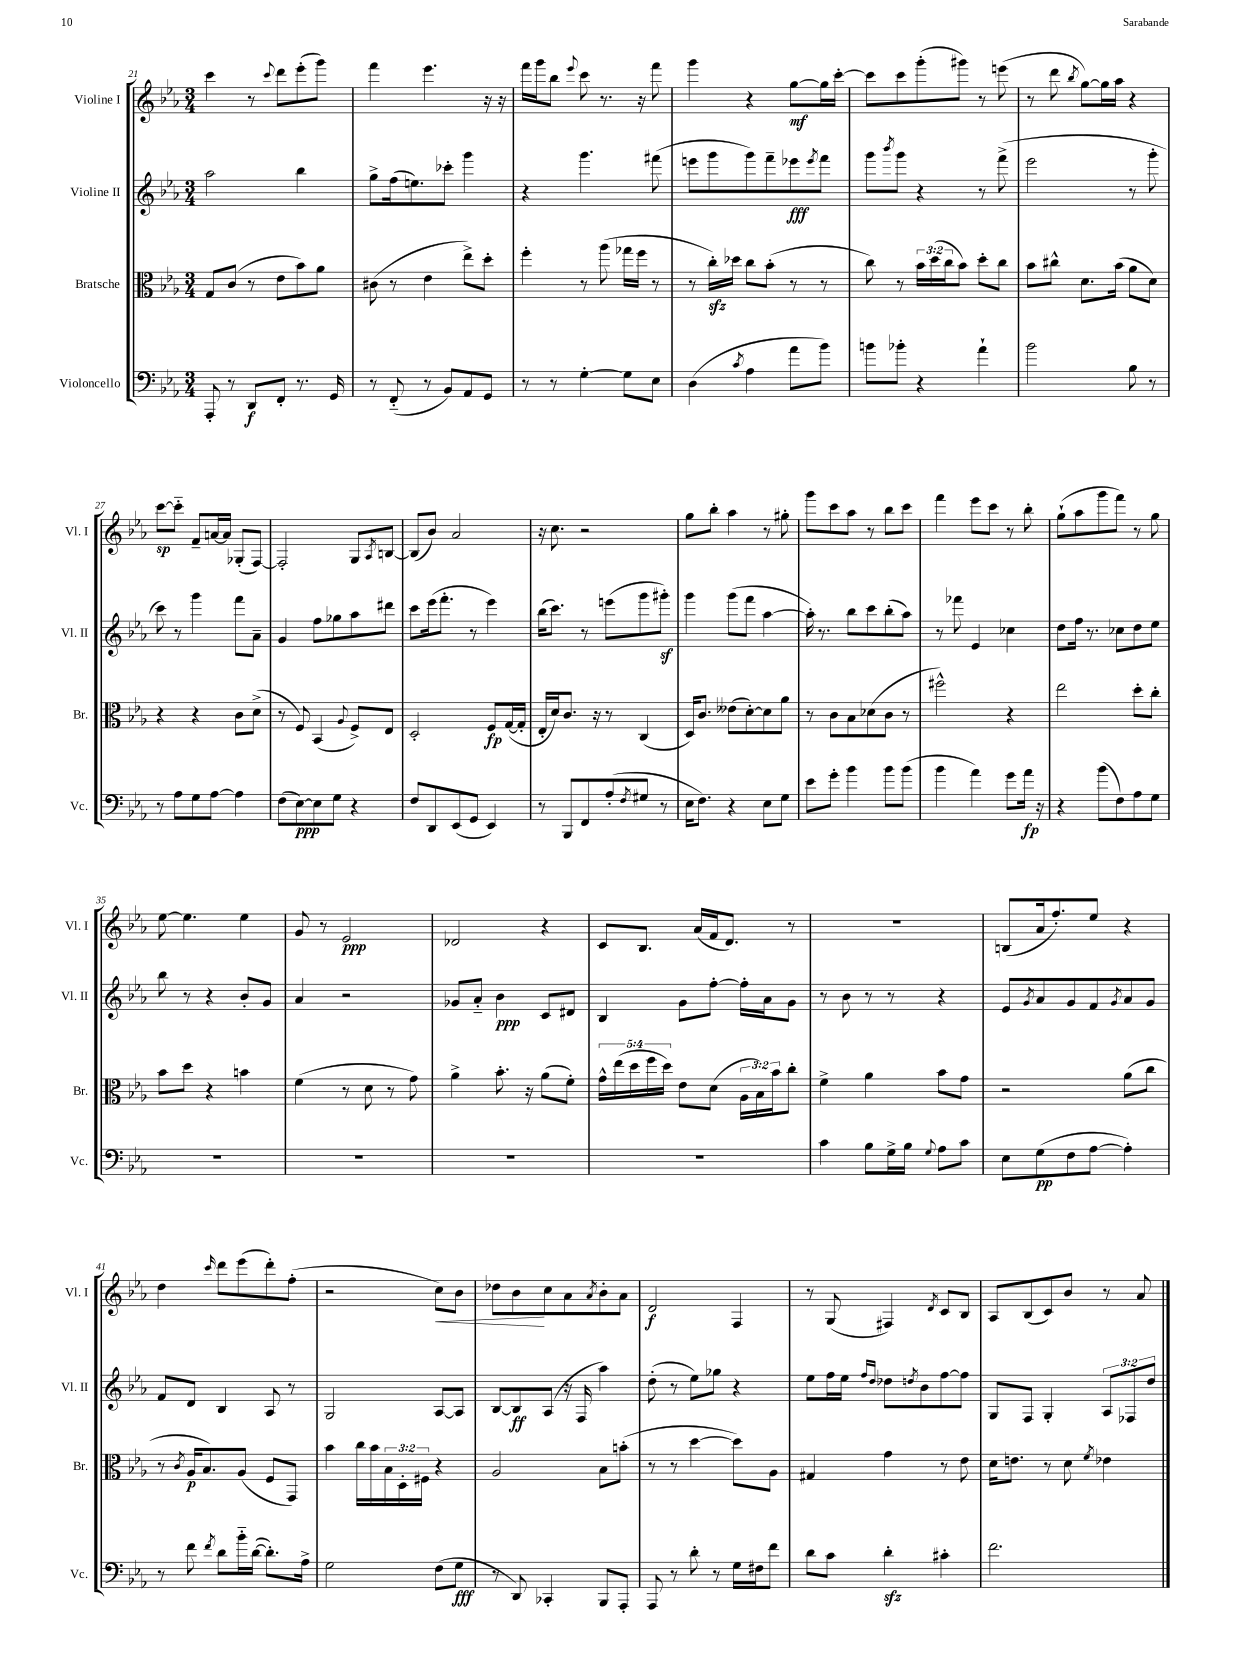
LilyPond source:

<<
\new StaffGroup <<
\new Staff = "s0" \with { instrumentName = "Violine I" shortInstrumentName = "Vl. I" } {
    \clef treble \key ees \major \numericTimeSignature \time 3/4
    c'''4 r8 \appoggiatura { c'''8 } d'''8 ees'''8-.( g'''8) |
    f'''4 ees'''4. r16 r16 |
    f'''16 g'''16 bes''8 \appoggiatura { ees'''8 } c'''8 r8. r16 f'''8 |
    g'''4 r4 g''8~\mf g''16 c'''16~-. |
    c'''8 c'''8 g'''8-.( gis'''8) r8 e'''8( |
    r8 d'''8 \acciaccatura { bes''8 } g''8~) g''16 aes''16 r4 |
    c'''8~\sp c'''8-_ f'8-- a'16~ a'16 ges8-.( f8~) |
    f2-. g8 \acciaccatura { aes8 } b8~ |
    b8( bes'8) aes'2 |
    r16 c''8. r2 |
    g''8 bes''8-. aes''4 r8 gis''8-. |
    g'''8 c'''8 aes''8 r8 bes''8 c'''8 |
    f'''4 ees'''8 c'''8 r8 bes''8-. |
    g''8-!( aes''8 g'''8 f'''8) r8 g''8 |
    ees''8~ ees''4. ees''4 |
    g'8 r8 ees'2\ppp |
    des'2 r4 |
    c'8 bes8. aes'16( f'16 d'8.) r8 |
    R2. |
    b8( aes'16 f''8.-.) ees''8 r4 |
    d''4 \grace { c'''16 } d'''8 ees'''8( d'''8-.) f''8-.( |
    r2 c''8\<) bes'8 |
    des''8 bes'8\! c''8 aes'8 \acciaccatura { aes'8 } bes'8-. aes'8 |
    d'2\f f4 |
    r8 g8( fis4) \acciaccatura { d'8 } c'8 bes8 |
    aes8 bes8( c'8) bes'8 r8 aes'8 \bar "|." |
}
\new Staff = "s1" \with { instrumentName = "Violine II" shortInstrumentName = "Vl. II" } {
    \clef treble \key ees \major \numericTimeSignature \time 3/4 \override Staff.TupletNumber.text = #tuplet-number::calc-fraction-text
    aes''2 bes''4 |
    g''8-> f''16( e''8.) ces'''8-. g'''4 |
    r4 g'''4. fis'''8( |
    e'''8 g'''8 g'''8) f'''8-- ees'''8\fff \acciaccatura { ees'''8 } f'''8 |
    g'''8 \acciaccatura { bes'''8 } g'''8 r4 r8 f'''8->( |
    ees'''2 r8 g'''8-. |
    c'''8) r8 g'''4 f'''8 aes'8-- |
    g'4 f''8 ges''8 aes''8 dis'''8 |
    c'''8 ees'''16( f'''8.-. r8 ees'''4) |
    bes''16( c'''8.) r8 e'''8( g'''8 gis'''8-.\sf) |
    g'''4 g'''8( f'''8 aes''4~ |
    aes''16-.) r8. bes''8 c'''8 bes''8-.( aes''8) |
    r8 fes'''8 ees'4 ces''4 |
    d''8 f''16 r8. ces''8 d''8 ees''8 |
    bes''8 r8 r4 bes'8-. g'8 |
    aes'4 r2 |
    ges'8 aes'8-_ bes'4\ppp c'8 dis'8 |
    bes4 g'8 f''8~-. f''16-. aes'16 g'8 |
    r8 bes'8 r8 r8 r4 |
    ees'8 \acciaccatura { g'8 } aes'8 g'8 f'8 \acciaccatura { g'8 } aes'8 g'8 |
    f'8 d'8 bes4 aes8 r8 |
    g2 aes8~ aes8 |
    bes8~ bes8\ff aes8( r16 f16 aes''4) |
    d''8-.( r8 ees''8) ges''8 r4 |
    ees''8 f''16 ees''16 \grace { f''16 d''16 } des''8 \acciaccatura { d''8 } bes'8 f''8~ f''8 |
    g8 f8 g4-. \tuplet 3/2 { aes8 fes8 d''8 } \bar "|." |
}
\new Staff = "s2" \with { instrumentName = "Bratsche" shortInstrumentName = "Br." } {
    \clef alto \key ees \major \numericTimeSignature \time 3/4 \override Staff.TupletNumber.text = #tuplet-number::calc-fraction-text
    g8 c'8( r8 ees'8 bes'8) aes'8 |
    cis'8( r8 ees'4 ees''8->) d''8-. |
    f''4-. r8 aes''8( ges''16 f''16 r8 |
    r8 c''16-.\sfz) des''16 c''8 bes'8-.( r8 r8 |
    c''8) r8 \tuplet 3/2 { bes'16 d''16( c''16 } bes'8) d''8-. c''8 |
    bes'8 cis''8-^ d'8. bes'16( aes'8 d'8) |
    r4 r4 c'8 d'8->( |
    r8 f8) bes,4( \appoggiatura { aes8 } f8->) ees8 |
    d2-. f8\fp g16~( g16-. |
    ees16-. d'16) c'8. r16 r8 c4( |
    d16) c'8. eeses'8( d'8~-.) d'8 aes'8 |
    r8 c'8 bes8 des'8( c'8 r8 |
    fis''2-^) r4 |
    ees''2 d''8-. c''8-. |
    bes'8 d''8 r4 b'4 |
    f'4( r8 d'8 r8 g'8) |
    aes'4-> bes'8.-. r16 aes'8( f'8-.) |
    \tuplet 5/4 { g'16-^ ees''16( d''16 f''16 d''16) } ees'8 d'8( \tuplet 3/2 { aes16 bes16) bes'16 } c''8-. |
    f'4-> aes'4 bes'8 g'8 |
    r2 aes'8( c''8 |
    r8 \acciaccatura { c'8 } aes16\p bes8.) aes8( f8 g,8) |
    bes'4 c''16 bes'16 \tuplet 3/2 { bes16 d16-. fis16 } r4 |
    aes2 bes8 b'8-.( |
    r8 r8 d''4~ d''8) aes8 |
    gis4 g'4 r8 ees'8 |
    d'16 e'8. r8 d'8 \acciaccatura { f'8 } ees'4 \bar "|." |
}
\new Staff = "s3" \with { instrumentName = "Violoncello" shortInstrumentName = "Vc." } {
    \clef bass \key ees \major \numericTimeSignature \time 3/4
    aes,,8-. r8 d,8\f f,8-. r8. g,16 |
    r8 f,8-_( r8 bes,8) aes,8 g,8 |
    r8 r8 g4~-. g8 ees8 |
    d4( \acciaccatura { c'8 } aes4 aes'8 bes'8) |
    b'8 bes'8-. r4 aes'4-! |
    bes'2 bes8 r8 |
    r8 aes8 g8 aes8~ aes4 |
    f8( ees8~\ppp) ees8 g8 r4 |
    f8 d,8 ees,8( g,8 ees,4) |
    r8 bes,,8 f,8 aes8-.( \acciaccatura { f8 } gis8 r8 |
    ees16 f8.) r4 ees8 g8 |
    ees'8 g'8-. bes'4 bes'8 bes'8( |
    bes'4 aes'4) g'8 aes'16\fp r16 |
    r4 bes'8( f8) aes8 g8 |
    R2. |
    R2. |
    R2. |
    R2. |
    c'4 bes8 g16-> bes16 \appoggiatura { g8 } aes8 c'8 |
    ees8 g8\pp( f8 aes8~ aes4-.) |
    r8 f'8 \acciaccatura { f'8 } d'8 bes'16-_ d'16~( d'8.-.) aes16-> |
    g2 f8( g8\fff |
    r8 d,8) ces,4-. bes,,8 aes,,8-. |
    aes,,8 r8 d'8-. r8 g16 fis16 f'8 |
    d'8 c'8 d'4-.\sfz cis'4-. |
    f'2. \bar "|." |
}
>>
>>
\layout { \context { \Score currentBarNumber = #21 } }
